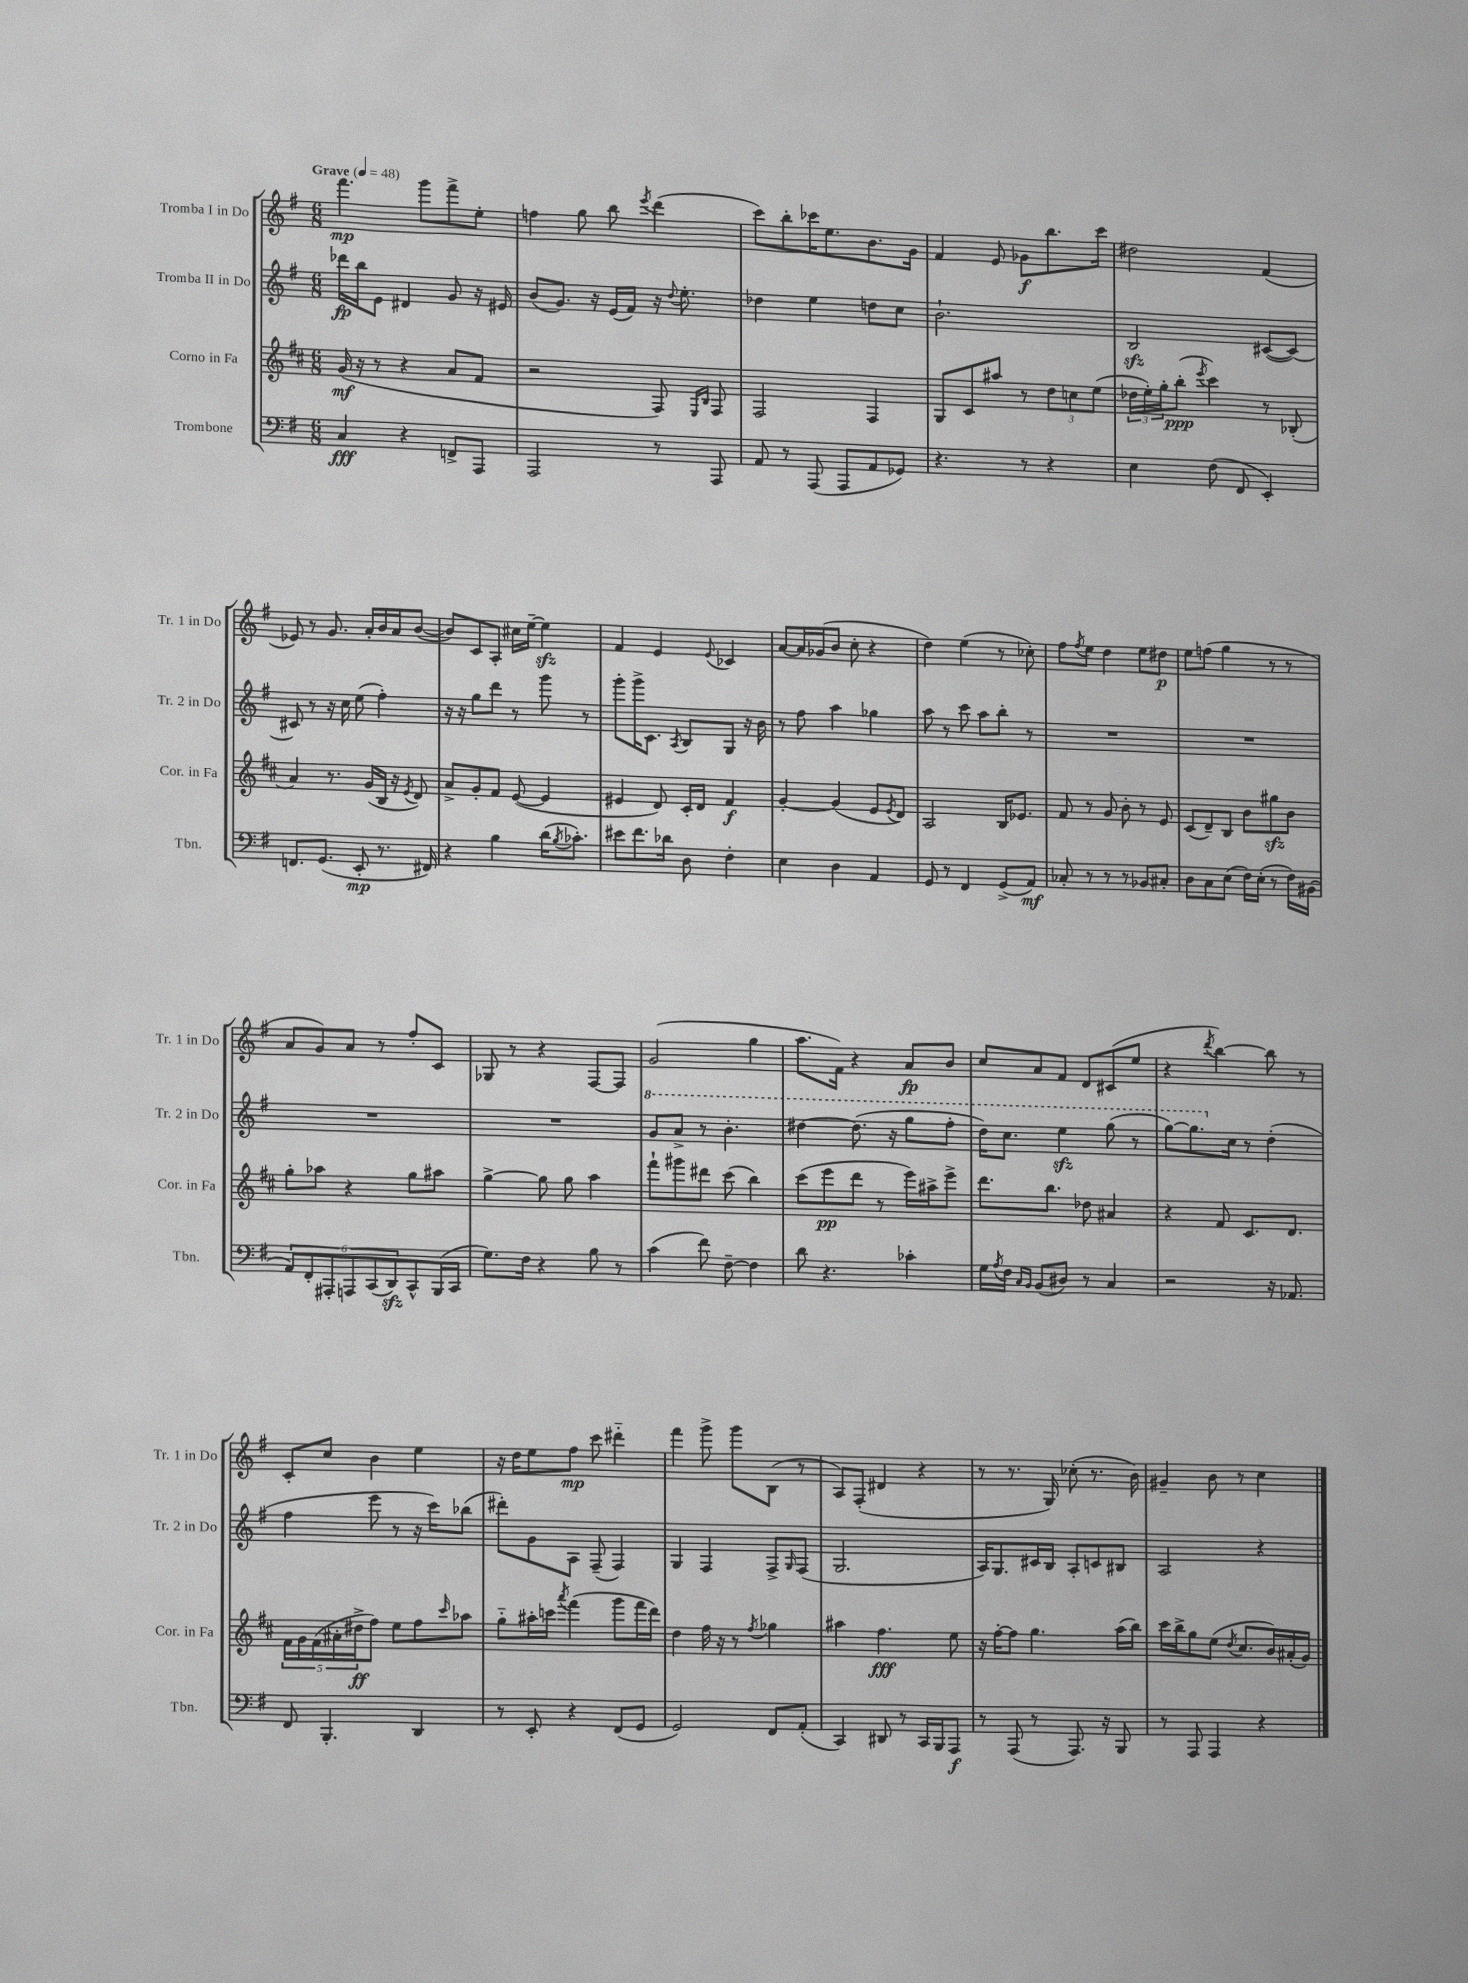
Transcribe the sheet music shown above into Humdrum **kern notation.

**kern	**kern	**kern	**kern
*staff4	*staff3	*staff2	*staff1
*clefF4	*clefG2	*clefG2	*clefG2
*k[f#]	*k[f#c#]	*k[f#]	*k[f#]
*M6/8	*M6/8	*M6/8	*M6/8
*MM48	*MM48	*MM48	*MM48
4C/	(16g/	16ddd-\LL	4.fff#\
.	16r	16bb\J	.
.	8r	8e\J	.
4r	4r	4d#/	.
.	.	.	8ggg\L
8FF^/L	8a/L	8g/	8fff#^\
8AAA/J	8f#/J	16r	8ee'\J
.	.	16e#/	.
=	=	=	=
2AAA/	2r	(8b/L	4ff\
.	.	8.g/J)	.
.	.	.	8gg\
.	.	16r	.
.	.	(16e/LL	8bb\
.	.	16f#/JJ)	.
.	.	.	8qeee/
8r	8F#/)	16r	(4ddd\
.	.	8qqdd/	.
.	.	8.ee'\	.
.	16qqE/LL	.	.
.	16qqB/JJ	.	.
8AAA/	8F#/	.	.
=	=	=	=
8AA/	2F#/	4dd-\	8ccc\L)
8r	.	.	8bb'\
(8AAA/	.	4ee\	16ccc-\K
.	.	.	8.ee\
8AAA/L	.	.	.
8AA/	4F#/	8dd\L	8.b\
8GG-/J)	.	8cc\J	.
.	.	.	16g\Jk
=	=	=	=
4.r	8G/L	2.b`\	4f#/
.	8c#/	.	.
.	8aa#/J	.	8e/
8r	8r	.	8g-\L
4r	12dd\L	.	8.bb\
.	12cc\	.	.
.	(12ee\J	.	.
.	.	.	16ccc\Jk
=	=	=	=
4E\	24dd-\LL	2B/	2dd#\
.	24ee'\)	.	.
.	24gg'\J	.	.
.	(8bb'\J	.	.
.	8qeee/	.	.
(8F#\	4ccc#\)	.	.
8FF#/	.	.	.
4EE'/)	8r	([8c#/L	(4f#/
.	(8B-'/	8c#/_J)	.
=	=	=	=
8.FF/L	4a/)	8c#/]	8e-/)
.	.	8r	8r
(8.GG/J	.	.	.
.	8.r	16r	8.g/
.	.	16cc\	.
8EE'/	.	(8ee\	.
.	(16g/LL	.	16a'/LL
8.r	16B/JJ	4ff#'\)	16b/
.	16r	.	16a/J
.	8qe/	.	.
.	8d/)	.	([8b/J
16FF#/)	.	.	.
=	=	=	=
4r	8a^/L	16r	8b/]L)
.	.	16r	.
.	8g'/	8gg\L	8c/
4B\	8f#/J	8ddd\J	8A'/J
.	([8e/	8r	16cc#\LL
.	.	.	[16ee~\JJ
(16d\LK	4e/]	8ggg\	4ee\]
8qB/	.	.	.
8.c-'\J)	.	.	.
.	.	8r	.
=	=	=	=
8e#\L	4e#/	8ggg'\L	4f#/
8.f#\	.	16ggg^\K	.
.	.	8.c\J	.
.	8d/)	.	4e/
16d-\Jk	.	.	.
.	.	8qA/	.
8D\	16c#'/LL	8B/L	.
.	16d/JJ	.	.
.	.	.	8qqe/
4F#'\	4f#/	8G/J	4c-/
.	.	16r	.
.	.	16b\	.
=	=	=	=
4E\	[4g'/	8r	[8a/L
.	.	8ff#\	16a/]L
.	.	.	(16g-/J
4D\	(4g/]	4aa\	8b/J
.	.	.	8cc'\
4AA/	8e/L	4gg-\	4r
.	8qe/	.	.
.	8d/J)	.	.
=	=	=	=
8GG/	2A/	8aa\	4dd\)
8r	.	8r	.
4FF#/	.	8ccc\	(4ee\
.	.	8aa\L	.
(8GG^/L	16B/LK	8bb'\J	8r
.	8.e-/J	.	.
8AA/J)	.	8r	8cc-'\)
=	=	=	=
8C-'/	8f#/	2.r	8ff#\L
.	.	.	8qff#/
8r	8r	.	8ee\J
8r	8g/	.	4dd\
8r	8b'\	.	.
8BB-/L	8r	.	8ee\L
8C#'/J	8e/	.	8dd#\J
=	=	=	=
8D\L	(8c#/L	2.r	8ee\L
8C\	8d~/)	.	(8ff\J
(8E\J	8B/J	.	4gg\
16F#\LL)	8b\L	.	.
(16E'\JJ	.	.	.
8r	8gg#\	.	8r
16F#\LL)	8b\J	.	8r
(16BB#\JJ	.	.	.
=	=	=	=
12AA/L)	8gg'\L	2.r	8a/L
12FF#'/	.	.	.
.	8aa-\J	.	8g/)
12AAA#'/	.	.	.
12AAA/	4r	.	8a/J
(12CC/	.	.	.
.	.	.	8r
12DD/)	.	.	.
8CC^^/	8gg\L	.	8ff#'/L
(16BBB/L	8aa#\J	.	8c/J
16CC/JJ	.	.	.
=	=	=	=
8.G\L)	[4gg^\	2.r	8G-/
.	.	.	8r
16F#\Jk	.	.	.
4r	8gg\]	.	4r
.	8gg\	.	.
8B\	4aa\	.	[8F#/L
8r	.	.	8F#/]J
=	=	=	=
(4c\	8fff#`\L	8gg/L	(2g/
.	8ggg#\	8aa^/J	.
8f#\)	8ddd#\J	8r	.
[8F#~\	(8ccc#\	4.bb'\	.
4F#\]	4bb\)	.	4gg\
=	=	=	=
8d\	(8ccc#\L	[4ddd#\	8.aa\L
4.r	8eee\	.	.
.	.	.	16f#\Jk)
.	8ddd\J	(8.ddd#\]	4r
.	8r	.	.
.	.	16r	.
4c-'\	16eee\LL)	8ggg\L	8a/L
.	16aa#^\J	.	.
.	8eee^\J	8fff#'\J	8b/J
=	=	=	=
16G\LL	8.ddd\L	16ddd\LK)	8cc/L
8qA/	.	.	.
16F#\JJ	.	8.ccc\J	.
16qqC/LL	.	.	.
16qqBB/JJ	.	.	.
(8BB/L	.	.	8a/
.	8.bb\J	.	.
8D#/J)	.	4eee\	8f#/J
8r	8dd-\	.	8d/L
4C/	4a#/	(8ggg\	(8c#/
.	.	8r	8ee/J
=	=	=	=
2r	4r	[8ggg\L)	4r
.	.	8.ggg\]	.
.	.	.	8qddd/
.	8f#/	.	[4bb\)
.	.	16cc\Jk	.
.	8.c#/L	8r	.
16r	.	(4dd'\	8bb\]
8.AA-/	8.d/J	.	.
.	.	.	8r
=	=	=	=
8FF#/	20f#\LL	4ff#\	8c'/L
.	20g\	.	.
.	(20f#\	.	.
4.BBB'/	.	.	8cc/J
.	20a#'\	.	.
.	20dd#^\J	.	.
.	8ff#\J)	8eee\	4b\
.	8ee\L	8r	.
4DD/	8ff#\	16r	4ee\
.	.	16ccc\LK)	.
.	16qqccc#/	.	.
.	8aa-\J	(8bb-\J	.
=	=	=	=
8r	8gg'~\L	8ddd#'\L)	16r
.	.	.	16dd\LK
8EE'/	16aa#'\L	8g\	8ee\
.	16ccc\JJ	.	.
.	8qaaa/	.	.
4r	(4fff#\	8A\J	8ff#\J
.	.	(8F#~/	8ccc\
(8FF#/L	8ggg\L	4F#/)	4ddd#'~\
8GG/J	16fff#\L	.	.
.	16ddd\JJ)	.	.
=	=	=	=
2GG/)	4dd\	4G/	4fff#\
.	16ff#\	4F#/	8ggg^\
.	16r	.	.
.	8r	.	8ggg\L
.	8qff#/	.	.
8FF#/L	4gg-\	8F#^/L	(8B\J
.	.	16qqG/	.
(8AA'/J	.	(8F#/J	8r
=	=	=	=
4CC/)	4aa#\	2.G/	8A/L)
.	.	.	(8F#'/J
8DD#/	4.ff#\	.	4d#/
8r	.	.	.
16CC/LL	.	.	4r
16BBB/J	.	.	.
8AAA/J	8ee\	.	.
=	=	=	=
8r	16r	16A/LK)	8r
.	[16ff#'\LK	8.G/	.
(8AAA/	8ff#\]J	.	8.r
8r	4.gg\	16c#/L	.
.	.	16B/JJ	16G/)
8.AAA/)	.	8A'/L	(8cc-'\
.	.	8c/	8.r
16r	.	.	.
8BBB/	(16aa\LL	8B#/J	.
.	16bb\JJ)	.	16b\)
=	=	=	=
8r	16ccc#\LL	2A/	4g#~/
.	16bb^\J	.	.
8AAA/	8gg\	.	.
4AAA/	(8ee\J	.	8b\
.	8qdd/	.	.
.	8.cc#/L	.	8r
4r	.	4r	4cc\
.	16b/L)	.	.
.	(16a#'/	.	.
.	16g/JJ)	.	.
==	==	==	==
*-	*-	*-	*-
